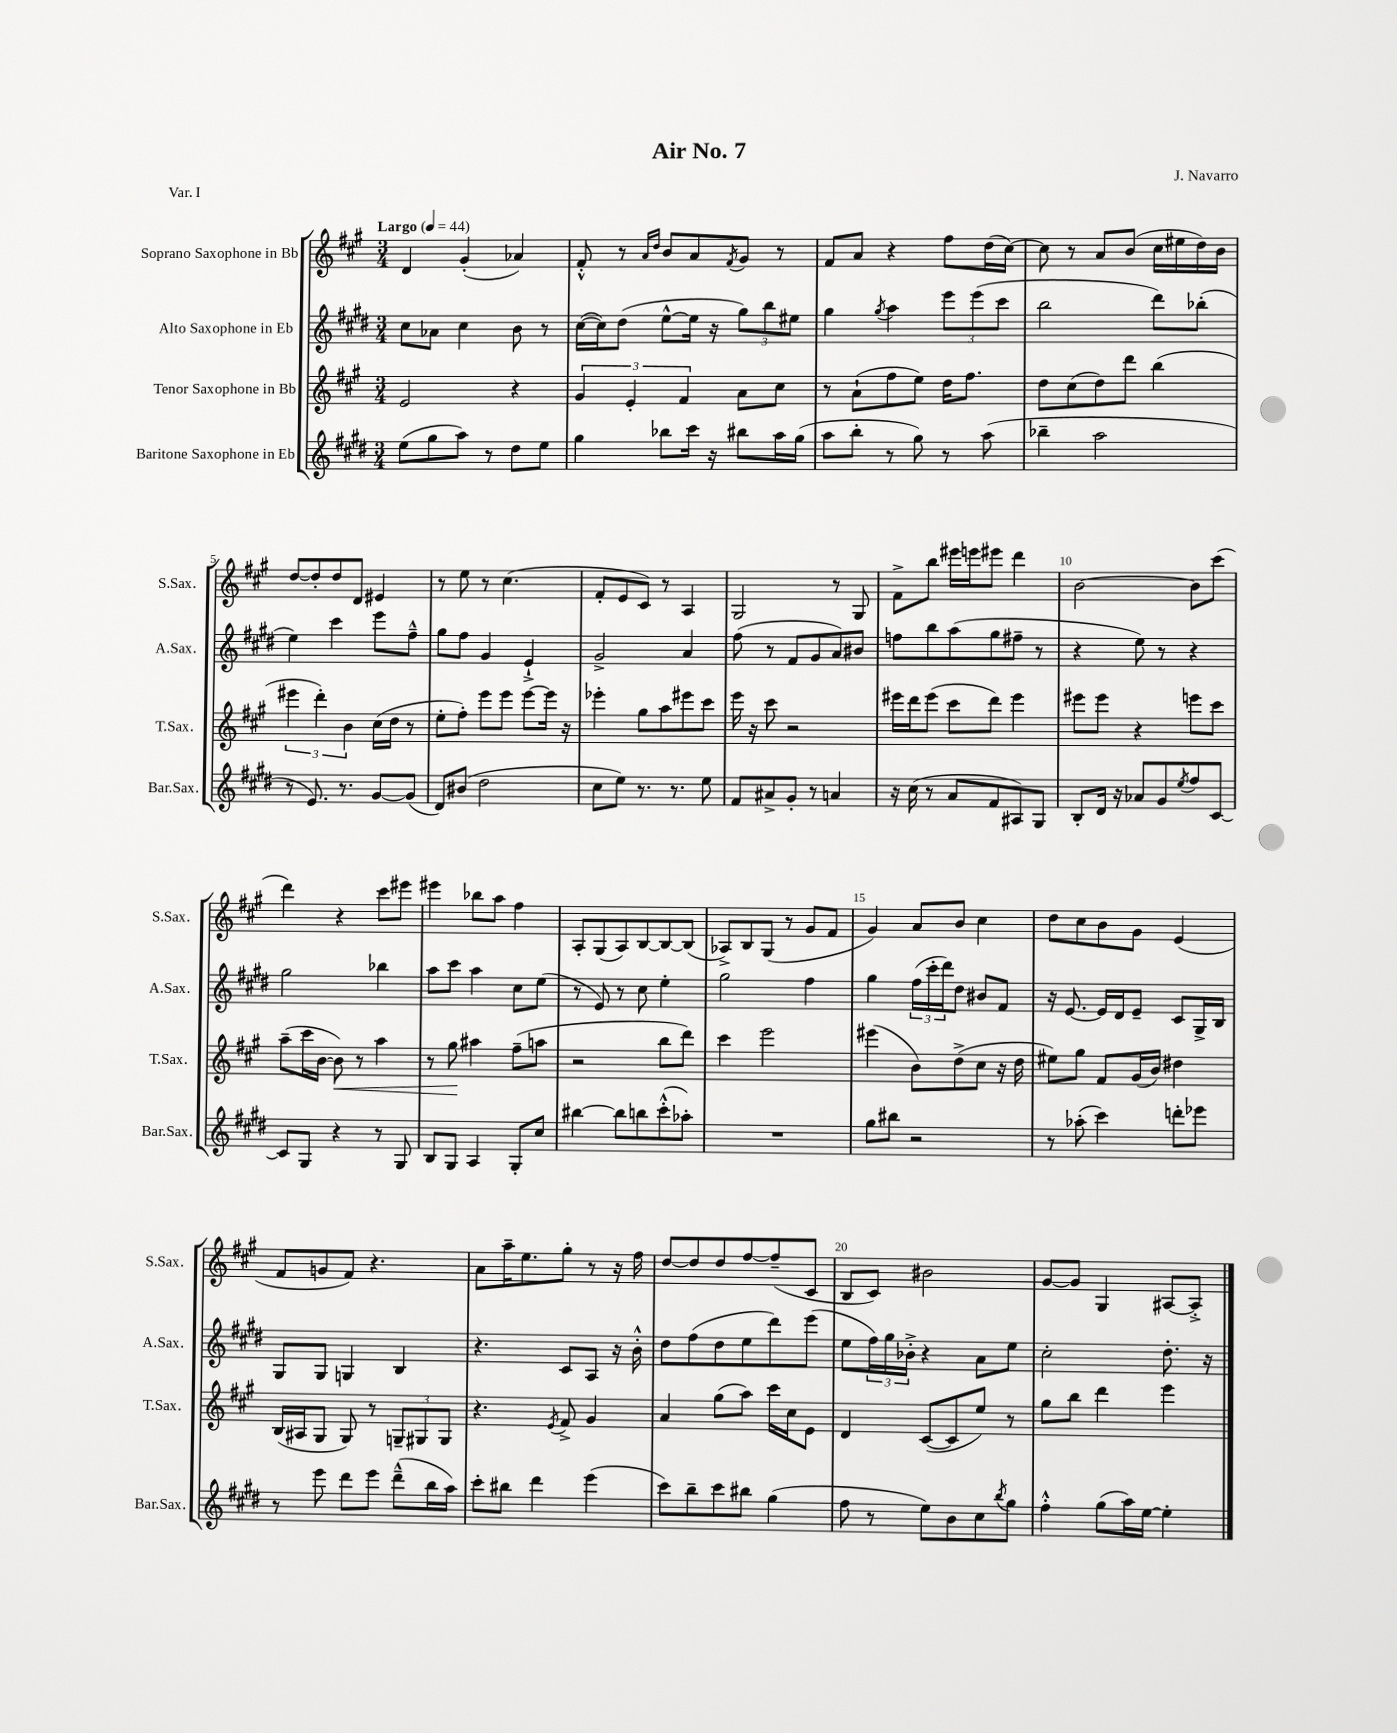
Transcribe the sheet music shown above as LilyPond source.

\header { title = "Air No. 7" composer = "J. Navarro" piece = "Var. I" }
<<
\new StaffGroup <<
\new Staff = "s0" \with { instrumentName = "Soprano Saxophone in Bb" shortInstrumentName = "S.Sax." } {
    \clef treble \key a \major \numericTimeSignature \time 3/4 \tempo "Largo" 4 = 44
    d'4 gis'4-.( aes'4) |
    fis'8-.-^ r8 \grace { a'16 d''16 } b'8 a'8 \acciaccatura { fis'8 } gis'8 r8 |
    fis'8 a'8 r4 fis''8 d''16( cis''16~) |
    cis''8 r8 a'8 b'8( cis''16 eis''16 d''16) b'16 |
    d''8~ d''8-. d''8 d'8 eis'4 |
    r8 e''8 r8 cis''4.( |
    fis'8-. e'8 cis'8) r8 a4 |
    gis2 r8 gis8 |
    fis'8-> b''8 eis'''16 e'''16 eis'''8 d'''4 |
    b'2~ b'8 cis'''8( |
    d'''4) r4 cis'''8 eis'''8 |
    eis'''4 bes''8 a''8 fis''4 |
    a8-. gis8( a8) b8~ b8~ b8( |
    aes8->) b8 gis8( r8 gis'8 fis'8 |
    gis'4) a'8 b'8 cis''4 |
    d''8 cis''8 b'8 gis'8 e'4( |
    fis'8 g'8 fis'8) r4. |
    a'8 a''16-- e''8. gis''8-. r8 r16 fis''16 |
    d''8~ d''8 d''8 fis''8~ fis''8--( cis'8 |
    b8 cis'8) bis'2 |
    gis'8~ gis'8 gis4 ais8~ ais8-.-> \bar "|." |
}
\new Staff = "s1" \with { instrumentName = "Alto Saxophone in Eb" shortInstrumentName = "A.Sax." } {
    \clef treble \key e \major \numericTimeSignature \time 3/4
    cis''8 aes'8 cis''4 b'8 r8 |
    cis''16~( cis''16) dis''8( e''8~-^ e''16 r16 \tuplet 3/2 { gis''8) b''8 eis''8 } |
    gis''4 \acciaccatura { gis''8 } a''4 \tuplet 3/2 { e'''8 e'''8( cis'''8 } |
    b''2 dis'''8) bes''8-.( |
    e''4) cis'''4 e'''8 fis''8---^ |
    gis''8 fis''8 gis'4 e'4-!-> |
    gis'2-> a'4 |
    fis''8( r8 fis'8 gis'8 a'8) bis'8 |
    f''8 b''8 a''8( gis''8 fis''8-- r8 |
    r4 e''8) r8 r4 |
    gis''2 bes''4 |
    a''8 cis'''8 a''4 cis''8 e''8( |
    r8 e'8) r8 cis''8 e''4-. |
    gis''2 fis''4 |
    gis''4 \tuplet 3/2 { fis''16( cis'''16-. dis'''16) } dis''8 bis'8 fis'8 |
    r16 e'8.~ e'16 dis'16 e'8-- cis'8 gis16-> b16 |
    gis8 gis8 g4 b4 |
    r4. cis'8 a8 r16 b'16-.-^ |
    dis''8 fis''8( dis''8 e''8 dis'''8) e'''8( |
    e''8 \tuplet 3/2 { fis''16) gis''16 bes'16-.-> } r4 a'8 e''8 |
    cis''2-. dis''8.-. r16 \bar "|." |
}
\new Staff = "s2" \with { instrumentName = "Tenor Saxophone in Bb" shortInstrumentName = "T.Sax." } {
    \clef treble \key a \major \numericTimeSignature \time 3/4
    e'2 r4 |
    \tuplet 3/2 { gis'4 e'4-. fis'4 } a'8 cis''8 |
    r8 a'8-!( fis''8 e''8) d''16 fis''8. |
    d''8 cis''8( d''8) d'''8 b''4( |
    \tuplet 3/2 { eis'''4 d'''4-.) b'4 } cis''16( d''16 r8 |
    e''8-. fis''8-.) e'''8 e'''8 e'''8~ e'''16 r16 |
    ees'''4-. gis''8 a''8 eis'''8 cis'''8 |
    e'''16 r16 cis'''8 r2 |
    eis'''16 d'''16 eis'''8( cis'''8 d'''8) eis'''4 |
    eis'''8 eis'''8 r4 e'''8 cis'''8 |
    a''8--( cis'''16 b'16~ b'8\<) r8 a''4 |
    r8 gis''8\! ais''4 fis''8--( a''8 |
    r2 b''8 d'''8) |
    cis'''4 e'''2 |
    eis'''4( b'8) d''8->( cis''8 r16 d''16 |
    eis''8) gis''8 fis'8 gis'16( b'16) dis''4 |
    b16( ais16 gis8 gis8) r8 \tuplet 3/2 { g8-- gis8 gis8 } |
    r4. \acciaccatura { e'8 } fis'8-> gis'4 |
    a'4 gis''8( a''8) cis'''16 cis''16 e'8 |
    d'4 cis'8~( cis'8 e''8) r8 |
    gis''8 b''8 d'''4 e'''4 \bar "|." |
}
\new Staff = "s3" \with { instrumentName = "Baritone Saxophone in Eb" shortInstrumentName = "Bar.Sax." } {
    \clef treble \key e \major \numericTimeSignature \time 3/4
    e''8( gis''8 a''8) r8 dis''8 e''8 |
    gis''4 bes''8 cis'''16 r16 bis''8 a''16 gis''16( |
    a''8 b''8-. r8 gis''8) r8 a''8( |
    bes''4-- a''2 |
    r8 e'8.) r8. gis'8~ gis'8( |
    dis'8) bis'8( dis''2 |
    cis''8 e''8) r8. r8. e''8 |
    fis'8 ais'8-> gis'8-. r8 a'4 |
    r16 cis''16( r8 a'8 fis'8 ais8) gis8 |
    b8-. dis'16 r16 aes'8 gis'8 \acciaccatura { e''8 } fis''8 cis'8~ |
    cis'8 gis8 r4 r8 gis8 |
    b8 gis8 a4 gis8-. cis''8 |
    bis''4~ bis''8 b''8 cis'''8-.-^( aes''8-.) |
    R2. |
    gis''8 bis''8 r2 |
    r8 aes''8-.( cis'''4) d'''8-. ees'''8 |
    r8 e'''8 dis'''8 e'''8 dis'''8---^( b''16 a''16) |
    cis'''8-. bis''8 dis'''4 e'''4( |
    cis'''8) b''8-- cis'''8 bis''8 gis''4( |
    fis''8 r8 e''8) b'8 cis''8 \acciaccatura { b''8 } gis''8 |
    fis''4-.-^ gis''8( a''16) e''16~ e''4-. \bar "|." |
}
>>
>>
\layout { \context { \Score \override BarNumber.break-visibility = ##(#f #t #t) barNumberVisibility = #(every-nth-bar-number-visible 5) } }
